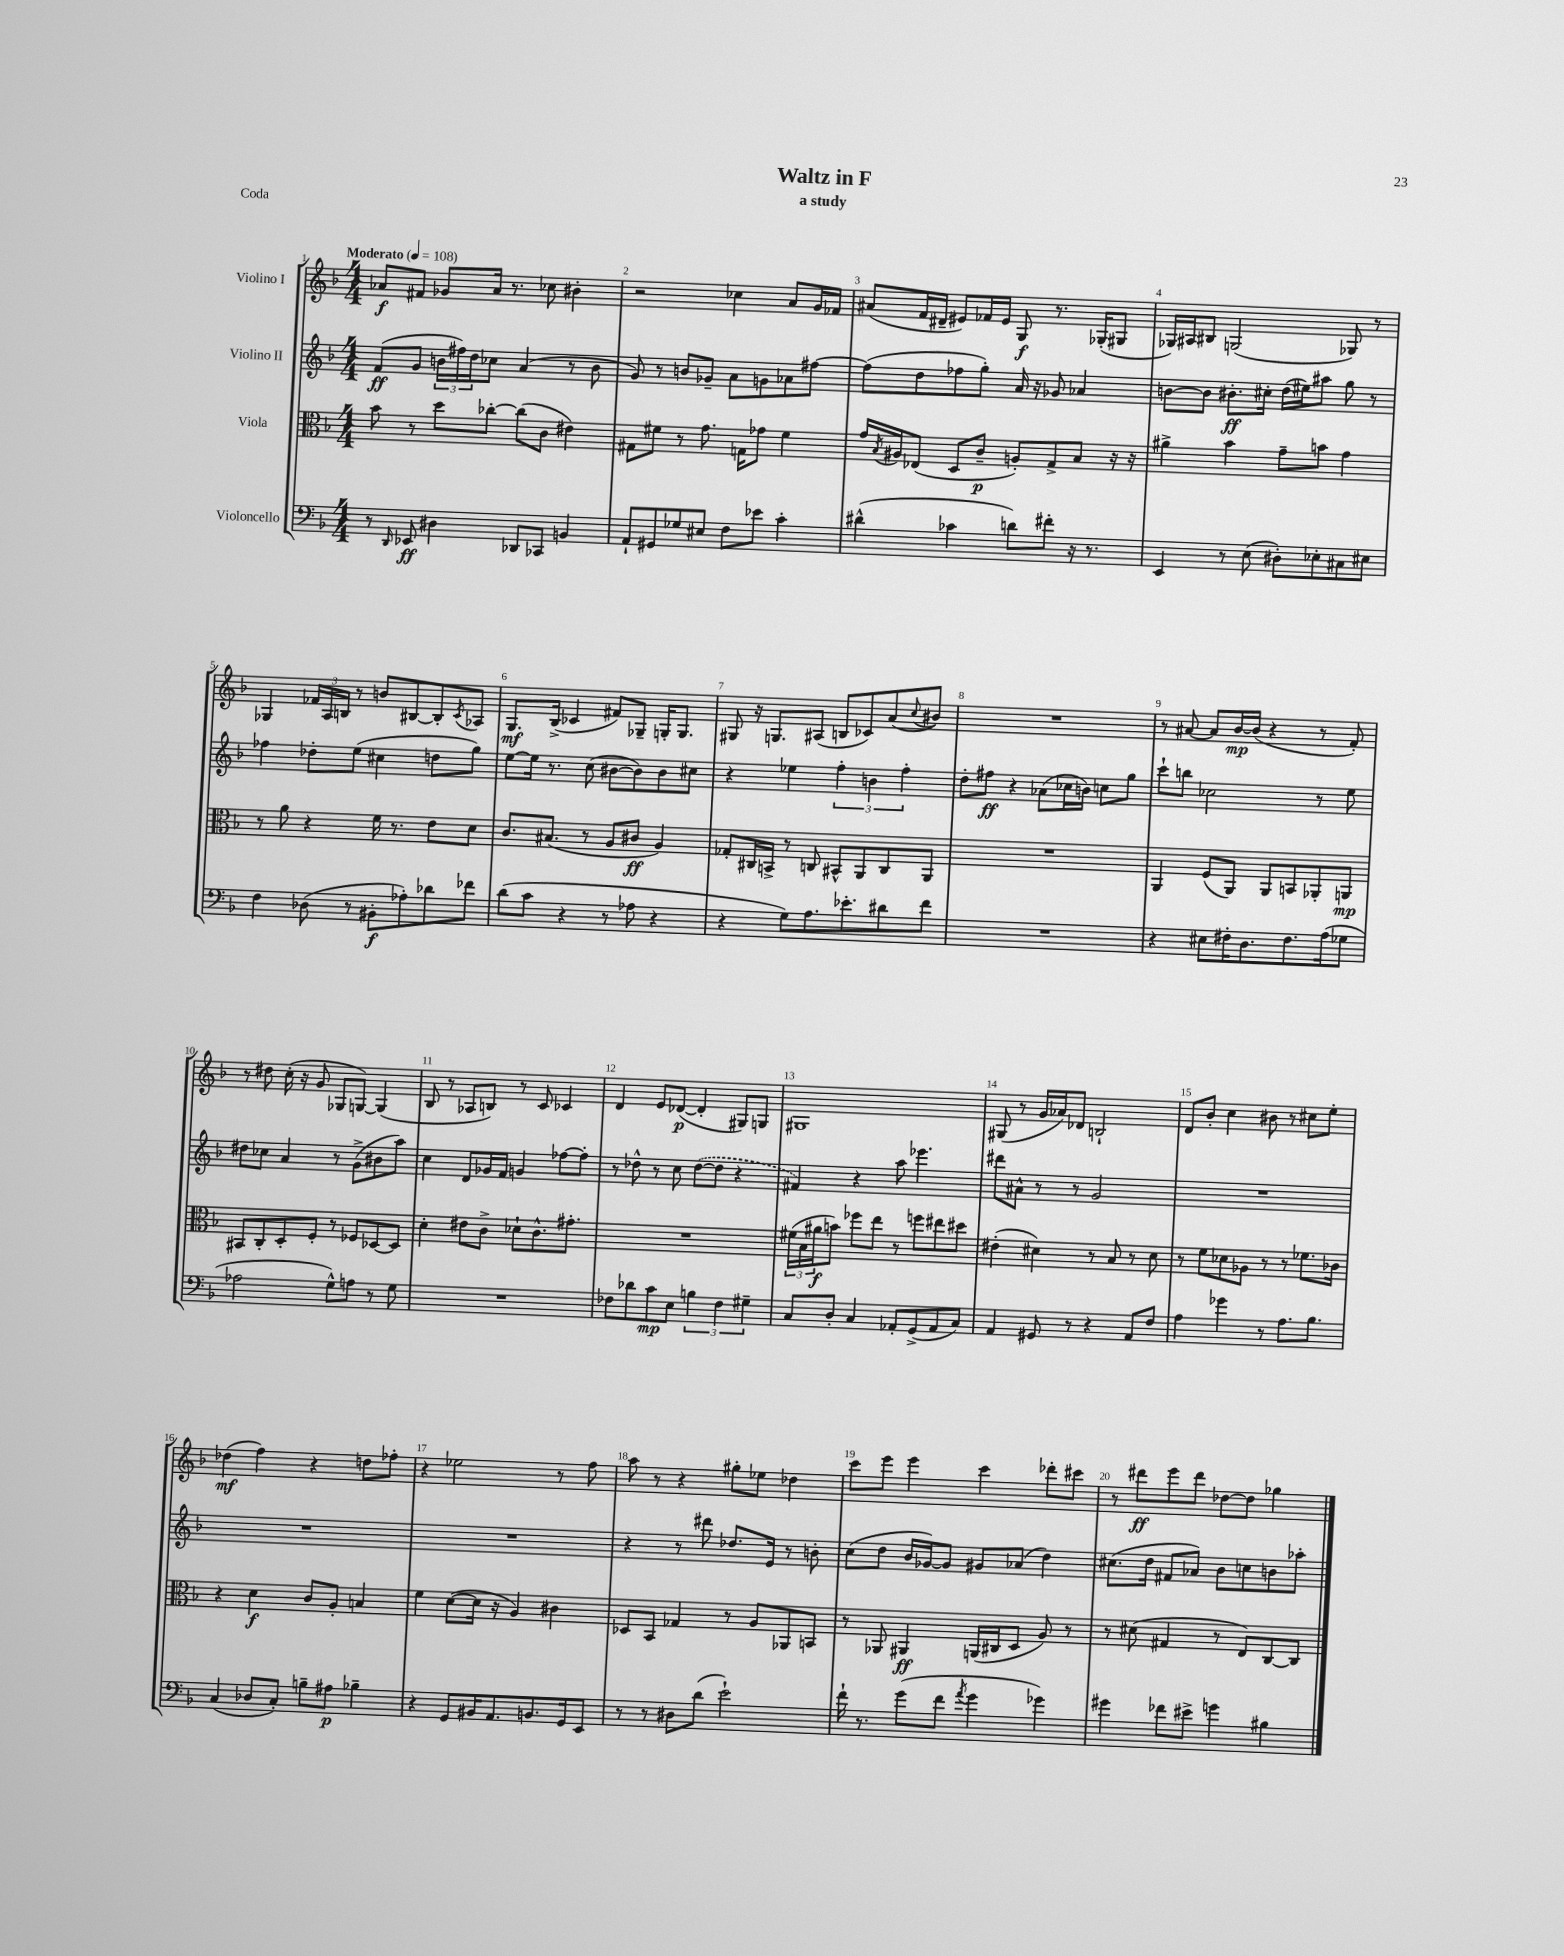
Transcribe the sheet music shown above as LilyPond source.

\header { title = "Waltz in F" subtitle = "a study" piece = "Coda" }
<<
\new StaffGroup <<
\new Staff = "s0" \with { instrumentName = "Violino I" } {
    \clef treble \key f \major \numericTimeSignature \time 4/4 \tempo "Moderato" 4 = 108
    aes'8\f fis'8 ges'8 aes'16 r8. ces''8 bis'4-. |
    r2 ces''4 a'8 g'16 fes'16 |
    ais'8( f'16 dis'16-- eis'8) fes'16 eis'16 g8\f r8. ges16-.( gis8 |
    ges16) ais16 bis8 g2( ges8) r8 |
    ges4 \tuplet 3/2 { fes'16 a16 b16 } r8 b'8 bis8~ bis8-. \acciaccatura { c'8 } aes8 |
    g8.\mf bes16->( ces'4 fis'8) ges8-- g16-. g8. |
    gis8 r16 g8. ais8( b8 ces'8) a'8( \appoggiatura { c''8 } bis'8) |
    R1 |
    r8 ais'8~ ais'8 bes'16~\mp bes'16( r4 r8 f'8-.) |
    r8 dis''8 c''16-.( r16 g'8 ges8 g8~) g4( |
    bes8 r8 aes8 b8) r8 c'8 ces'4 |
    d'4 e'8 des'8~\p( des'4-. gis8) g8 |
    gis1 |
    gis8( r8 g'16 aes'16) des'8 b2-! |
    d'8 bes'8-. c''4 bis'8 r8 cis''8 e''8-. |
    des''4\mf( f''4) r4 d''8 fes''8-. |
    r4 ees''2 r8 f''8 |
    a''8 r8 r4 gis''8-. ees''8 des''4 |
    c'''8 e'''8 e'''4 c'''4 des'''8-. cis'''8 |
    r8 dis'''8\ff e'''8 dis'''8 des''8~ des''8 ges''4 \bar "|." |
}
\new Staff = "s1" \with { instrumentName = "Violino II" } {
    \clef treble \key f \major \numericTimeSignature \time 4/4
    f'8\ff( g'8 \tuplet 3/2 { b'16 fis''16) d''16 } ces''8 a'4( r8 b'8 |
    g'8) r8 b'8 ges'8-- a'8 g'8 aes'8 fis''8~ |
    fis''8( d''8 fes''8 g''8-.) a'16 r16 ges'8 aes'4 |
    b'8~ b'8 bis'8.-.\ff cis''16-. d''16( eis''16) ais''8 g''8 r8 |
    fes''4 des''8-. e''8( cis''4 d''8 g''8) |
    e''8~ e''16 r8. c''8( bis'8~ bis'8) bis'8 cis''8 |
    r4 ees''4 \tuplet 3/2 { f''4-. b'4 f''4-. } |
    d''8-. fis''8\ff r4 aes'8( ces''16 b'16) c''8 g''8 |
    c'''8-! b''8 ces''2 r8 e''8 |
    dis''8 ces''8 a'4 r8 g'8->( bis'8 a''8) |
    c''4 d'8 ges'16 f'16 g'4 fes''8~ fes''8-. |
    r8 des''8-^ r8 c''8 \once \slurDashed des''8~( des''8 r4 |
    fis'4) r4 a''8 ees'''4. |
    dis'''8 ais'8-^ r8 r8 g'2 |
    R1 |
    R1 |
    R1 |
    r4 r8 dis'''8 des''8. e'16 r8 b'8-. |
    c''8( d''8 bes'16 ges'16~) ges'8 gis'8 aes'8( d''4) |
    cis''8.( d''16 fis'8 aes'8) bes'8 c''8 b'8 aes''8-. \bar "|." |
}
\new Staff = "s2" \with { instrumentName = "Viola" } {
    \clef alto \key f \major \numericTimeSignature \time 4/4
    bes'8 r8 d''8 ces''8~-. ces''8( c'8 eis'4) |
    gis8 fis'8 r8 g'8. g16 ges'8 fis'4 |
    g'16 \acciaccatura { bes8 } ais16 ees8( d8 c'8--\p a8-.) g8-> bes8 r16 r16 |
    ais'4-> bes'4 g'8-- b'8 g'4 |
    r8 a'8 r4 f'16 r8. e'8 d'8 |
    c'8. bis8.( r8 a8 cis'8\ff a4) |
    ges8-. cis16 b,16-> r8 c8 bis,8-^ a,8 c8 a,8 |
    R1 |
    a,4 f8( a,8) a,8 b,8 aes,8-. a,8\mp |
    bis,8 c8-. d8-. f8-. r8 fes8 des8~ des8 |
    d'4-. eis'8 c'8-> des'8-! c'8.-^ gis'8.-. |
    R1 |
    \tuplet 3/2 { fis'16( bes16 ais'16\f } b'8) fes''8 e''8 r8 f''8 eis''8 dis''8 |
    eis'4-.( dis'4) r8 bes8 r8 dis'8 |
    r8 f'8 des'8 aes8 r8 r8 fes'8. ces'16 |
    r4 d'4\f c'8 a8-. b4 |
    f'4 d'8~( d'16 r16 a4) cis'4 |
    des8 bes,8 ges4 r8 a8 aes,8 b,8 |
    r8 aes,8 ais,4\ff a,16( cis16 d8 a8) r8 |
    r8 dis'8( gis4 r8 e8) c8~ c8 \bar "|." |
}
\new Staff = "s3" \with { instrumentName = "Violoncello" } {
    \clef bass \key f \major \numericTimeSignature \time 4/4
    r8 \grace { d,16 } ees,8\ff dis4 des,8 ces,8 b,4 |
    a,8-! gis,8 ges8 eis8 f8 ees'8 c'4-. |
    dis'4-^( ces'4 d'8) fis'8-. r16 r8. |
    e,4 r8 e8( dis8-.) ees8-. cis8 eis8 |
    f4 des8( r8 bis,8-.\f aes8-.) des'8 fes'8 |
    d'8( c'8 r4 r8 aes8 r4 |
    r4 g8) a8. ees'8.-. dis'8 f'8 |
    R1 |
    r4 eis8 fis16-. d8. fis8. a16( ges8 |
    aes2 g8-^) a8 r8 g8 |
    R1 |
    fes8 des'8 c'8\mp e8 \tuplet 3/2 { b4 fes4 gis4-- } |
    c8 d8-. c4 aes,8-. g,8->( aes,8 c8) |
    a,4 gis,8 r8 r4 a,8 f8 |
    a4 ges'4 r8 a8. bes8. |
    c4( des8 c8-.) b8-- ais8\p bes4-- |
    r4 g,8 bis,16 a,8. b,8. g,16 e,8 |
    r8 r8 dis8 d'8( e'2-!) |
    f'16-! r8. g'8( f'8 \acciaccatura { a'8 } g'4 ges'4) |
    gis'4 fes'8 eis'8-> g'4 bis4 \bar "|." |
}
>>
>>
\layout { \context { \Score \override BarNumber.break-visibility = ##(#f #t #t) barNumberVisibility = #all-bar-numbers-visible } }
